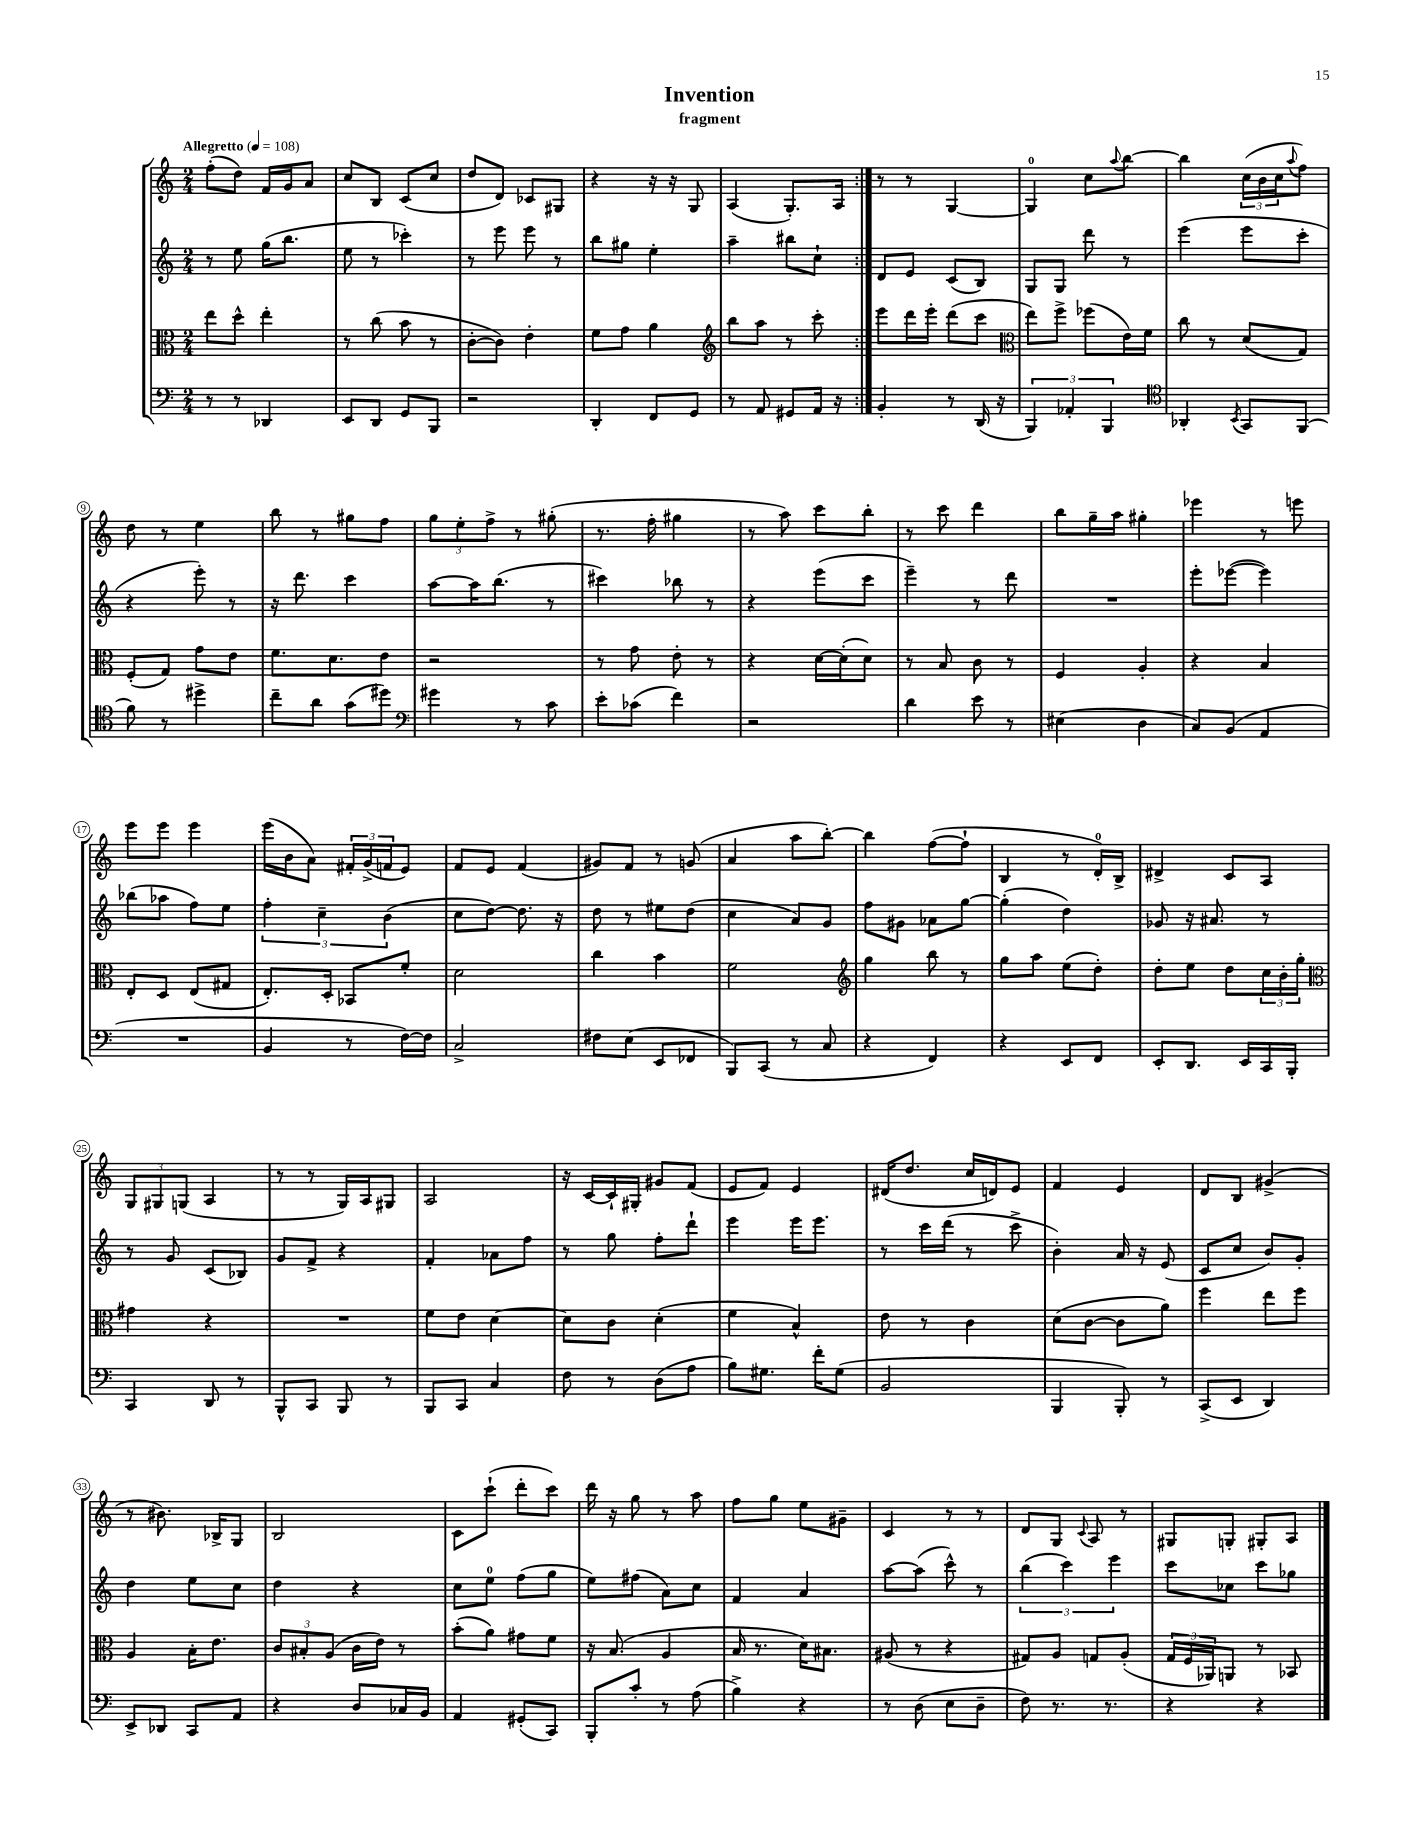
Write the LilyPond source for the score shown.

\header { title = "Invention" subtitle = "fragment" }
<<
\new StaffGroup <<
\new Staff = "s0" {
    \clef treble \key c \major \numericTimeSignature \time 2/4 \tempo "Allegretto" 4 = 108
    \repeat volta 2 { f''8-.( d''8) f'16 g'16 a'8 |
    c''8 b8 c'8( c''8 |
    d''8 d'8) ces'8 gis8 |
    r4 r16 r16 g8 |
    a4( g8.-.) a16 | }
    r8 r8 g4~ |
    g4-0 c''8 \appoggiatura { a''8 } b''8~ |
    b''4 \tuplet 3/2 { c''16( b'16 c''16 } \appoggiatura { a''8 } f''8) |
    d''8 r8 e''4 |
    b''8 r8 gis''8 f''8 |
    \tuplet 3/2 { g''8 e''8-. f''8-> } r8 gis''8-.( |
    r8. f''16-. gis''4 |
    r8 a''8) c'''8 b''8-. |
    r8 c'''8 d'''4 |
    b''8 g''16-- a''16 gis''4-. |
    ees'''4 r8 e'''8 |
    e'''8 e'''8 e'''4 |
    e'''16( b'16 a'8) \tuplet 3/2 { fis'16-. g'16->( f'16 } e'8) |
    f'8 e'8 f'4( |
    gis'8) f'8 r8 g'8( |
    a'4 a''8 b''8~-.) |
    b''4 f''8~( f''8-! |
    b4 r8 d'16-0-.) b16-> |
    dis'4-> c'8 a8 |
    \tuplet 3/2 { g8 gis8 g8( } a4 |
    r8 r8 g16) a16 gis8 |
    a2 |
    r16 c'16~ c'16-! gis16-. gis'8 f'8( |
    e'8 f'8) e'4 |
    dis'16( d''8. c''16 d'16) e'8 |
    f'4 e'4 |
    d'8 b8 gis'4->( |
    r8 bis'8.) bes16-> g8 |
    b2 |
    c'8 c'''8-!( d'''8-. c'''8) |
    d'''16 r16 g''8 r8 a''8 |
    f''8 g''8 e''8 gis'8-- |
    c'4 r8 r8 |
    d'8 g8 \appoggiatura { c'8 } a8 r8 |
    gis8 g8-. gis8-. a8 \bar "|." |
}
\new Staff = "s1" {
    \clef treble \key c \major \numericTimeSignature \time 2/4
    \repeat volta 2 { r8 e''8 g''16( b''8. |
    e''8 r8 ces'''4-.) |
    r8 e'''8 e'''8 r8 |
    b''8 gis''8 e''4-. |
    a''4-- bis''8 c''8-! | }
    d'8 e'8 c'8( b8) |
    g8 g8 d'''8 r8 |
    e'''4( e'''8 c'''8-. |
    r4 e'''8-.) r8 |
    r16 d'''8. c'''4 |
    a''8~ a''16 b''8.( r8 |
    cis'''4) bes''8 r8 |
    r4 e'''8( c'''8 |
    e'''4--) r8 d'''8 |
    R2 |
    e'''8-. ees'''8~( ees'''4) |
    bes''8( aes''8 f''8) e''8 |
    \tuplet 3/2 { f''4-. c''4-- b'4( } |
    c''8 d''8~) d''8. r16 |
    d''8 r8 eis''8 d''8( |
    c''4 a'8) g'8 |
    f''8 gis'8 aes'8 g''8~ |
    g''4-.( d''4) |
    ges'8 r16 ais'8. r8 |
    r8 g'8 c'8( bes8) |
    g'8 f'8-> r4 |
    f'4-. aes'8 f''8 |
    r8 g''8 f''8-. d'''8-! |
    e'''4 e'''16 e'''8. |
    r8 c'''16 d'''16( r8 c'''8-> |
    b'4-.) a'16 r16 e'8( |
    c'8 c''8 b'8) g'8-. |
    d''4 e''8 c''8 |
    d''4 r4 |
    c''8 e''8-0 f''8( g''8 |
    e''8) fis''8( a'8) c''8 |
    f'4 a'4 |
    a''8~ a''8( c'''8-^) r8 |
    \tuplet 3/2 { b''4( c'''4) e'''4 } |
    c'''8 ces''8 c'''8 ges''8 \bar "|." |
}
\new Staff = "s2" {
    \clef alto \key c \major \numericTimeSignature \time 2/4
    \repeat volta 2 { e''8 d''8-^ e''4-. |
    r8 c''8( b'8 r8 |
    c'8~-. c'8) e'4-. |
    f'8 g'8 a'4 |
    \clef treble b''8 a''8 r8 c'''8-. | }
    e'''8 d'''16 e'''16-. d'''8( c'''8 |
    \clef alto e''8) f''8-> fes''8( e'16) f'16 |
    c''8 r8 d'8( g8) |
    f8-.( g8) g'8 e'8 |
    f'8. d'8. e'8 |
    r2 |
    r8 g'8 e'8-. r8 |
    r4 d'16~ d'16-.( d'8) |
    r8 b8 c'8 r8 |
    f4 a4-. |
    r4 b4 |
    e8-. d8 e8( gis8 |
    e8.-.) d16-. bes,8 f'8-. |
    d'2 |
    c''4 b'4 |
    f'2 |
    \clef treble g''4 b''8 r8 |
    g''8 a''8 e''8( d''8-.) |
    d''8-. e''8 d''8 \tuplet 3/2 { c''16 b'16-. g''16-. } |
    \clef alto gis'4 r4 |
    R2 |
    f'8 e'8 d'4~ |
    d'8 c'8 d'4-.( |
    f'4 b4-^) |
    e'8 r8 c'4 |
    d'8( c'8~ c'8 a'8) |
    f''4 e''8 f''8 |
    a4 b16-. e'8. |
    \tuplet 3/2 { c'8 bis8-. a8( } c'16 e'16) r8 |
    b'8-.( a'8) gis'8 f'8 |
    r16 b8.( a4 |
    b16 r8. d'16) bis8. |
    ais8( r8 r4 |
    gis8) a8 g8 a8-.( |
    \tuplet 3/2 { g16 f16 aes,16) } a,8 r8 bes,8 \bar "|." |
}
\new Staff = "s3" {
    \clef bass \key c \major \numericTimeSignature \time 2/4
    \repeat volta 2 { r8 r8 des,4 |
    e,8 d,8 g,8 b,,8 |
    r2 |
    d,4-. f,8 g,8 |
    r8 a,8 gis,8 a,16 r16 | }
    b,4-. r8 d,16( r16 |
    \tuplet 3/2 { b,,4) aes,4-. b,,4 } |
    \clef tenor aes,4-. \acciaccatura { b,8 } g,8 f,8( |
    f'8) r8 dis''4-> |
    c''8-- a'8 g'8( dis''8) |
    \clef bass gis'4 r8 c'8 |
    e'8-. ces'8( f'4) |
    r2 |
    d'4 e'8 r8 |
    eis4( d4 |
    c8) b,8( a,4 |
    R2 |
    b,4 r8 f16~) f16 |
    c2-> |
    fis8 e8( e,8 fes,8 |
    b,,8) c,8( r8 c8 |
    r4 f,4) |
    r4 e,8 f,8 |
    e,8-. d,8. e,16 c,16 b,,16-. |
    c,4 d,8 r8 |
    b,,8-^ c,8 b,,8 r8 |
    b,,8 c,8 c4 |
    f8 r8 d8( a8 |
    b8) gis8. f'16-. gis8( |
    b,2 |
    b,,4 b,,8-.) r8 |
    c,8->( e,8 d,4) |
    e,8-> des,8 c,8 a,8 |
    r4 d8 ces16 b,16 |
    a,4 gis,8-.( c,8) |
    b,,8-. c'8-. r8 a8( |
    b4->) r4 |
    r8 d8( e8 d8-- |
    f8) r8. r8. |
    r4 r4 \bar "|." |
}
>>
>>
\layout { \context { \Score \override BarNumber.stencil = #(make-stencil-circler 0.1 0.3 ly:text-interface::print) } }
